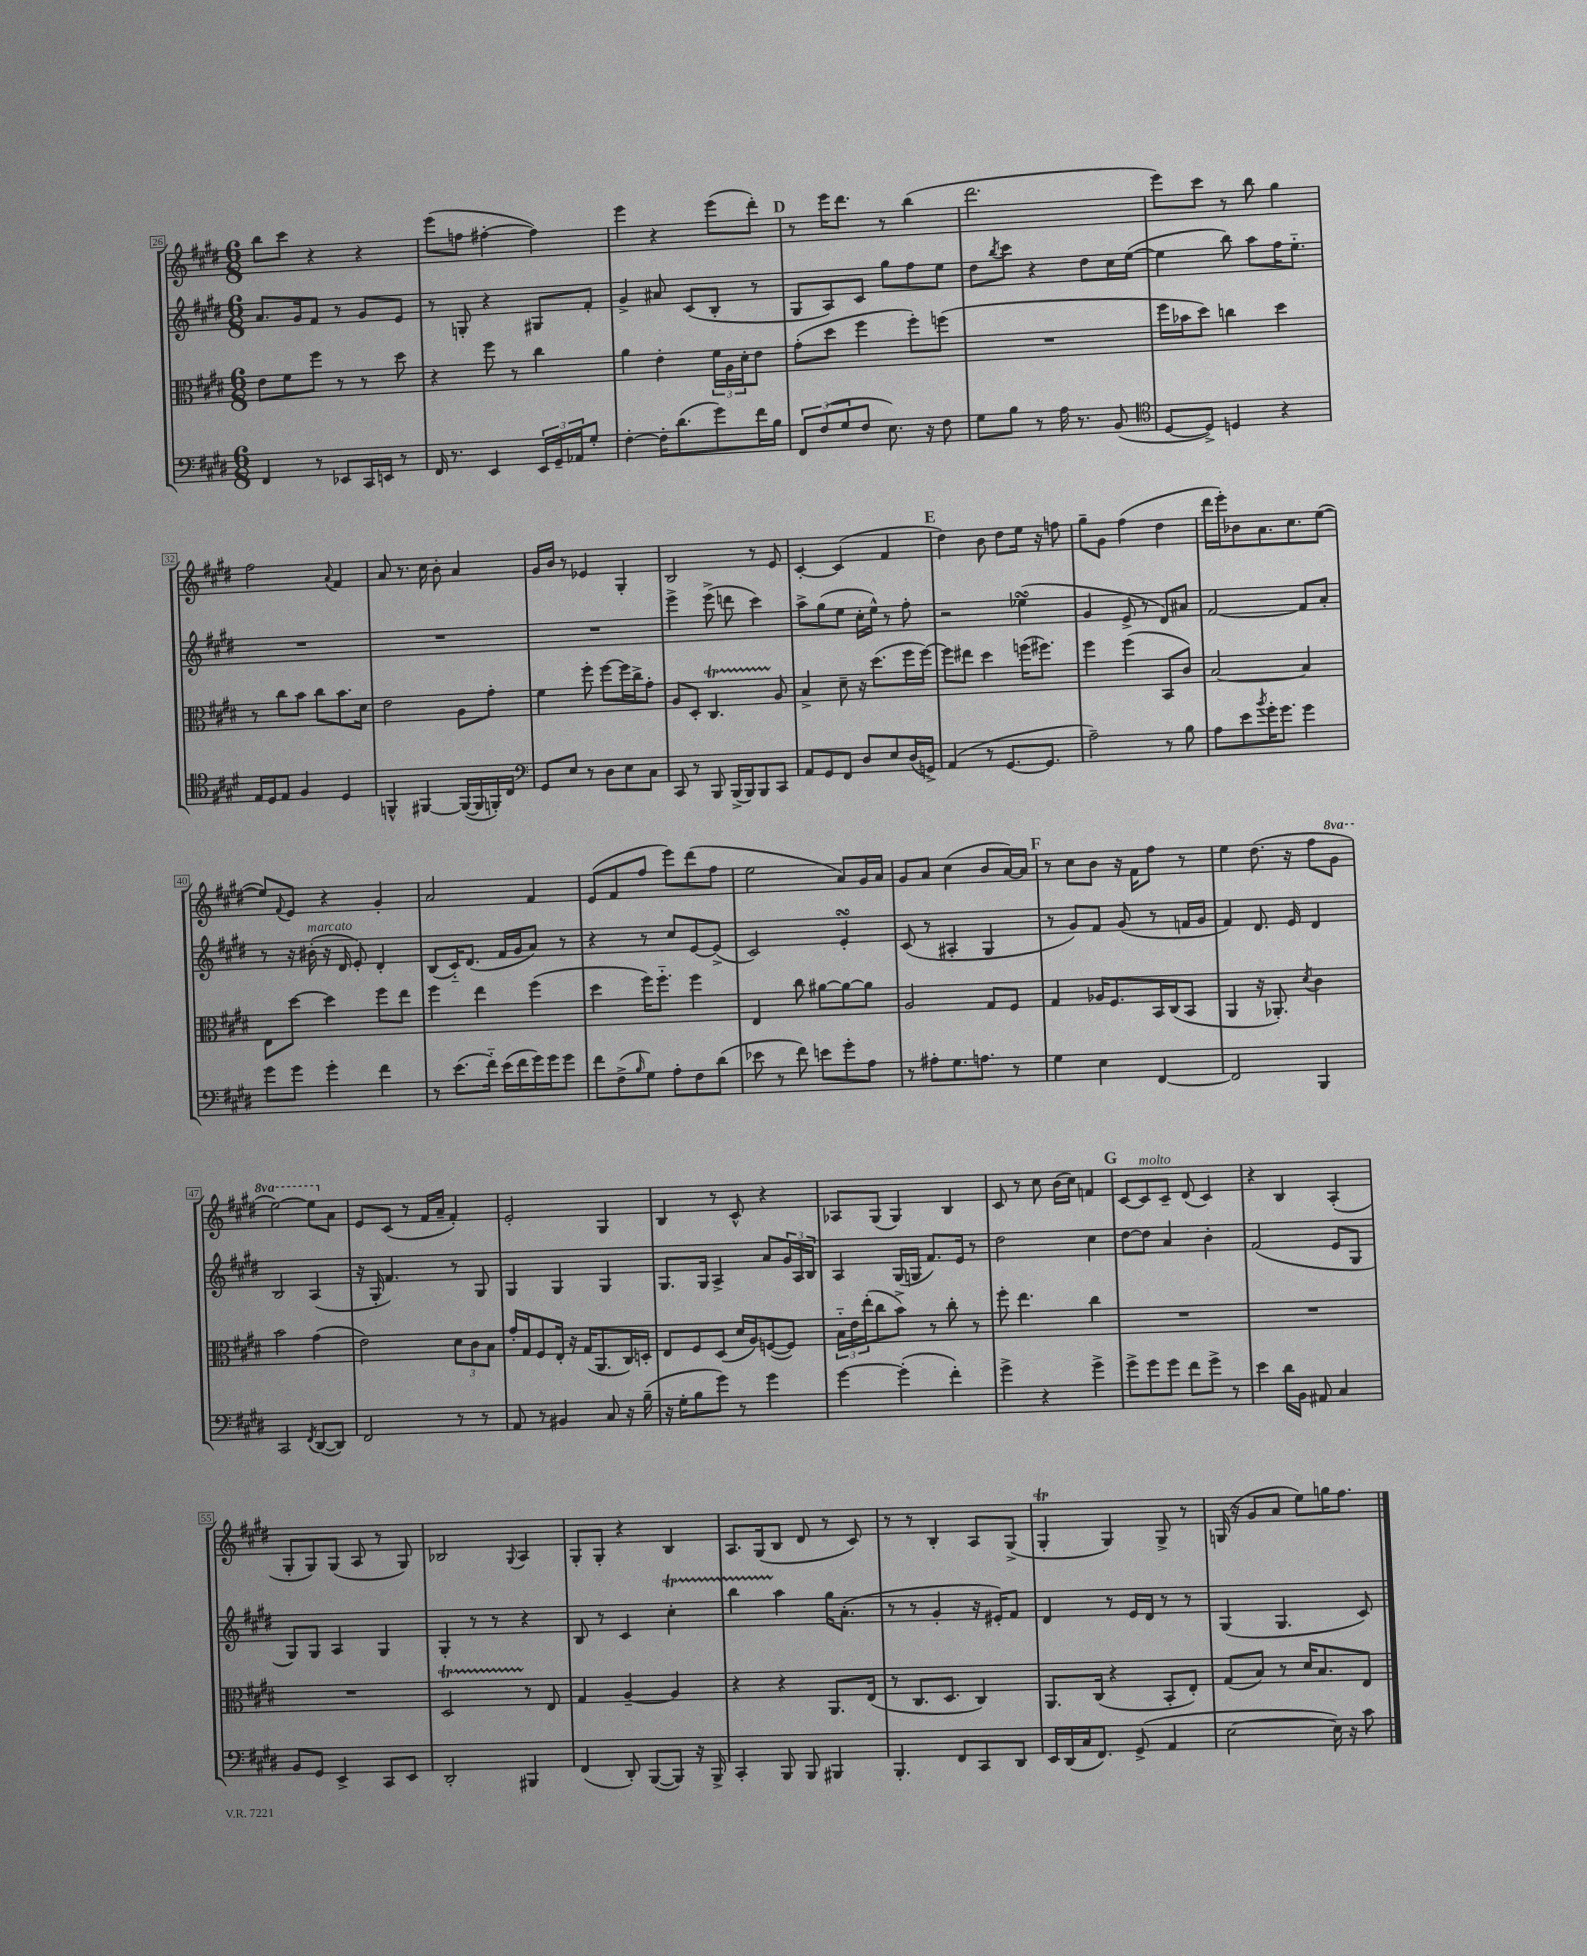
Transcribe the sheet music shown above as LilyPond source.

<<
\new StaffGroup <<
\new Staff = "s0" {
    \clef treble \key e \major \numericTimeSignature \time 6/8 \set Staff.ottavationMarkups = #ottavation-simple-ordinals
    b''8 cis'''8 r4 r4 |
    e'''8( f''8 fis''4~-. fis''4) |
    e'''4 r4 e'''8( dis'''8-.) |
    \mark \markup { \bold "D" } r8 e'''16 dis'''8. r8 b''4( |
    dis'''2. |
    e'''8) cis'''8 r8 b''8 gis''4 |
    fis''2 \appoggiatura { a'8 } fis'4 |
    a'8 r8. cis''16 b'8-. a'4 |
    gis'16 b'16 r8 ees'4 gis4-. |
    b2 r8 e'8 |
    cis'4~-. cis'4( fis'4 |
    \mark \markup { \bold "E" } dis''4) b'8 dis''8 e''16 r16 f''8 |
    gis''8-- gis'8 fis''4( dis''4 |
    dis'''16 e'''16-.) bes'8 a'8. cis''8. e''8~( |
    e''8) \appoggiatura { fis'8 } e'8 r4 gis'4-. |
    a'2 fis'4 |
    e'8( fis'8 fis''8 e'''8) dis'''8( fis''8 |
    e''2 a'8) gis'16 a'16 |
    gis'8 a'8 cis''4( b'8 a'16~) a'16 |
    \mark \markup { \bold "F" } r8 cis''8 b'8 r16 fis'16 fis''8 r8 |
    e''4 dis''8.( r16 fis''8 \ottava #1 gis''8 |
    e'''2~) e'''8 \ottava #0 a'8 |
    e'8 cis'8( r8 fis'16 a'16-- fis'4-.) |
    e'2-. gis4 |
    b4 r8 cis'8-^ r4 |
    aes8 gis8( gis4) b4 |
    cis'8 r8 cis''8 b'16( cis''16) f'4 |
    \mark \markup { \bold "G" } cis'8~ cis'8^\markup { \italic "molto" } cis'8-- dis'8( cis'4) |
    r4 b4 a4-.( |
    gis8-. gis8) gis8( a8 r8 gis8) |
    bes2 \appoggiatura { gis8 } a4 |
    gis8-. gis8-. r4 b4 |
    a8. gis16( b8 dis'8 r8 cis'8) |
    r8 r8 b4-. a8 gis8->( |
    gis4-.\trill gis4) gis8-> r8 |
    g16( r16 gis'8 a'8 e''8) g''16 fis''8. \bar "|." |
}
\new Staff = "s1" {
    \clef treble \key e \major \numericTimeSignature \time 6/8
    a'8. gis'16 fis'8 r8 gis'8 e'8 |
    r8 g8-. r4 gis8 fis'8-. |
    gis'4-> ais'8 cis'8( b8-. r8 |
    \mark \markup { \bold "D" } gis8 a8) cis'8 gis''8 fis''8 e''8 |
    dis''8 \acciaccatura { b''8 } cis'''8 r4 dis''8 cis''16 e''16~( |
    e''4 b''8) a''8 fis''16 e''8.-_ |
    R2. |
    R2. |
    R2. |
    e'''4-> e'''8->( d'''8 cis'''4) |
    a''8-> gis''8( e''8 cis''16-. e''16-^) r8 fis''8-. |
    \mark \markup { \bold "E" } r2 ees''4\turn( |
    gis'4 e'8-> r8 dis'8) ais'8 |
    fis'2~ fis'8 a'8-. |
    r8 r16 bis'16-.^\markup { \italic "marcato" }( r16 dis'16 e'8-.) dis'4-. |
    b8( cis'16-_) dis'8.( fis'16 gis'16 a'8) r8 |
    r4 r8 cis''8 e'8~ e'8->( |
    cis'2) e'4-.\turn |
    cis'8( r8 ais4-. gis4 |
    \mark \markup { \bold "F" } r8 gis'8) fis'8 gis'8( r8 f'16 gis'16 |
    fis'4) dis'8. e'16 dis'4 |
    b2 a4( |
    r16 gis16-. fis'4.) r8 gis8 |
    gis4 gis4 gis4 |
    gis8. gis16 a4-> a'8 \tuplet 3/2 { gis'16 a16 b16 } |
    a4 gis16( g16 fis'8.) e'16 r8 |
    dis''2 cis''4 |
    \mark \markup { \bold "G" } dis''8~ dis''8 a'4 b'4-. |
    fis'2( e'8 gis8 |
    gis8) gis8 a4 gis4 |
    gis4-. r8 r8 r4 |
    b8 r8 cis'4 cis''4-.\startTrillSpan |
    b''4 a''4\stopTrillSpan gis''16 a'8.-.( |
    r8 r8 gis'4-. r16 eis'16-.) fis'8 |
    dis'4 r8 e'16 dis'16 r8 r8 |
    gis4( gis4. cis'8) \bar "|." |
}
\new Staff = "s2" {
    \clef alto \key e \major \numericTimeSignature \time 6/8
    e'8 fis'8 fis''8 r8 r8 dis''8 |
    r4 fis''8 r8 cis''4 |
    a'4 e'4-. \tuplet 3/2 { fis'16 a16 dis'16-. } e'8 |
    \mark \markup { \bold "D" } gis'8-.( dis''8 fis''4 fis''8-.) f''8( |
    R2. |
    fis''16 bes'16 dis''8) c''4 dis''4 |
    r8 cis''8 b'8 cis''8 b'8. dis'16 |
    e'2 a8 gis'8-. |
    fis'4 fis''8-. fis''8~ fis''16 cis''16-> gis'8-. |
    a8 dis8-. cis4.\startTrillSpan a8\stopTrillSpan |
    b4-> dis'8-- r16 dis''8.( fis''16 fis''16~) |
    \mark \markup { \bold "E" } fis''8 eis''8 dis''4 f''16( fis''8.) |
    fis''4 fis''4( b,8 cis'8) |
    b2~ b4 |
    e8 dis''8~ dis''4 fis''8 e''8 |
    fis''4 e''4 fis''4( |
    dis''4 fis''16) fis''8.-_ fis''4 |
    e4 cis''8 ais'8~ ais'8~ ais'8 |
    a2 gis8 fis8 |
    \mark \markup { \bold "F" } gis4 aes16 fis8. b,16 cis16( b,8 |
    a,4 r16 aes,8.-.) \acciaccatura { dis'8 } cis'4 |
    b'2 gis'4( |
    e'2) \tuplet 3/2 { dis'8 cis'8 b8 } |
    gis'16-. gis16 fis8 e16-. r16 gis16( a,8. cis16) d16-. |
    e8 fis8 dis8( dis'16 a16) f8~( f8) |
    \tuplet 3/2 { b16-_ e'16 e''16-.( } cis''8 b'8->) r8 cis''8-. r8 |
    fis''8-. e''4. cis''4 |
    \mark \markup { \bold "G" } R2. |
    R2. |
    R2. |
    dis2\startTrillSpan r8\stopTrillSpan e8 |
    gis4 a4~-- a4 |
    r4 r4 a,8. e16( |
    r8 cis8. dis8. cis4) |
    a,8. cis16( r4 b,8-. e8-.) |
    gis8( b8) r8 dis'16 b8. e8 \bar "|." |
}
\new Staff = "s3" {
    \clef bass \key e \major \numericTimeSignature \time 6/8
    fis,4 r8 ees,8 cis,16 e,16 r8 |
    fis,16 r8. e,4 \tuplet 3/2 { e,16 gis,16-- aes,16 } gis8-. |
    fis4~-. fis16-. dis'8.( gis'8) fis'16 b16 |
    \mark \markup { \bold "D" } \tuplet 3/2 { fis,8 fis8( gis8 } fis8 e8.) r16 fis8 |
    gis8 b8 r8 a16 r8. b,8( |
    \clef tenor dis8~ dis8->) d4 r4 |
    e16 dis16 e8 fis4 dis4 |
    f,4-^ fis,4~ fis,16~( fis,16 f,16-.) cis16 |
    \clef bass gis,8 e8 r8 dis8 e8 cis8 |
    cis,8 r8 b,,8 b,,16->( b,,16) b,,8 cis,8 |
    a,8 gis,8 fis,8 dis8 e8 dis16( g,16->) |
    \mark \markup { \bold "E" } a,4( r8 gis,8.~ gis,8. |
    a2--) r8 b8 |
    a8 e'8 \acciaccatura { b'8 } gis'16-. gis'8. gis'4 |
    gis'8 gis'8 gis'4-. fis'4 |
    r8 e'8.( fis'16-_) e'16( fis'16 gis'16) gis'16 gis'8 |
    fis'8 fis8->( \grace { b16 } gis8) a8-. fis8 dis'8( |
    ees'8 r8 fis'8) e'8 gis'8-. a8 |
    r8 ais8-. gis8. a8. r8 |
    \mark \markup { \bold "F" } gis4 e4 fis,4~ |
    fis,2 b,,4 |
    cis,2 \acciaccatura { fis,8 } dis,8~( dis,8) |
    fis,2 r8 r8 |
    a,8 r8 bis,4 cis8 r16 b16--( |
    r16 gis16-. b8 gis'8) r8 gis'4 |
    gis'4~ gis'4-.( fis'4-.) |
    gis'4-> r4 gis'4-> |
    \mark \markup { \bold "G" } gis'8-> gis'8 gis'8 fis'8 gis'8-> r8 |
    e'4 dis'16 b,16 ais,8 cis4 |
    b,8 gis,8 e,4-> cis,8 e,8 |
    dis,2-. bis,,4 |
    fis,4( dis,8-.) b,,8~( b,,8) r16 b,,16-> |
    cis,4-. b,,8 b,,8 bis,,4 |
    b,,4.-. fis,8 cis,8 dis,8 |
    e,16 dis,16( cis16 fis,8.) gis,8->( a,4 |
    e2~ e16) r16 cis'8 \bar "|." |
}
>>
>>
\layout { \context { \Score currentBarNumber = #26 \override BarNumber.stencil = #(make-stencil-boxer 0.1 0.3 ly:text-interface::print) } }
